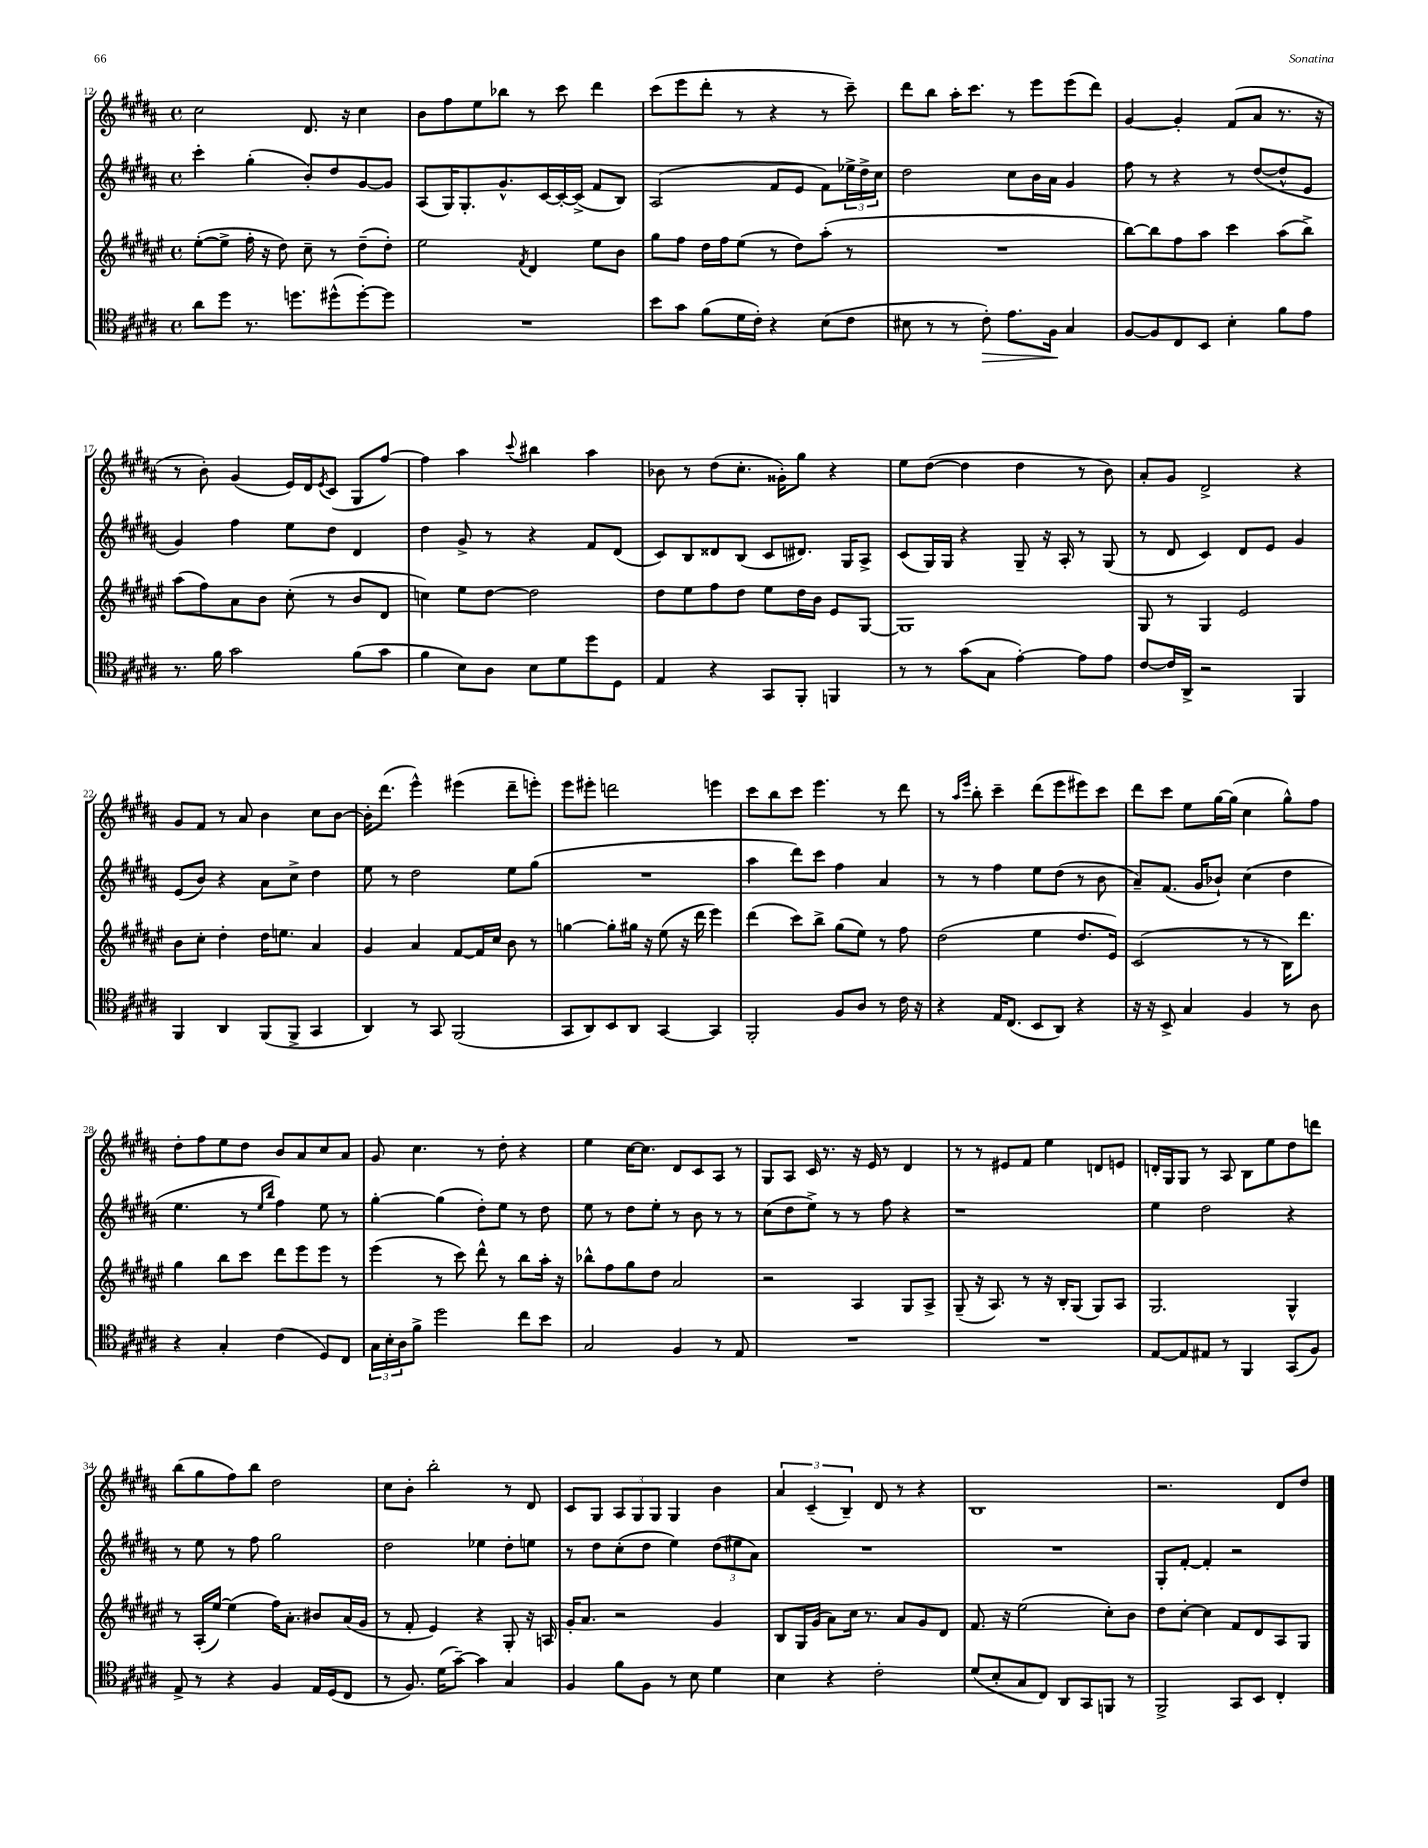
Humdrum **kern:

**kern	**dynam	**kern	**kern	**kern
*part4	*part4	*part3	*part2	*part1
*staff4	*staff4	*staff3	*staff2	*staff1
*clefC4	*	*clefG2	*clefG2	*clefG2
*k[f#c#g#d#a#]	*	*k[f#c#g#d#a#e#]	*k[f#c#g#d#a#]	*k[f#c#g#d#a#]
*M4/4	*	*M4/4	*M4/4	*M4/4
*met(c)	*	*met(c)	*met(c)	*met(c)
=12	=12	=12	=12	=12
8a#\L	.	([8ee#'\L	4ccc#'\	2cc#\
8dd#\J	.	8ee#^\J]	.	.
8.r	.	16ff#'\	(4gg#'\	.
.	.	16r	.	.
.	.	8dd#\)	.	.
8.ddn\L	.	.	.	.
.	.	8cc#~\	8b'/L)	8.d#/
(8dd#X^^\	.	8r	8dd#/	.
.	.	.	.	16r
[8dd#'\)	.	(8dd#~\L	[8g#/	4cc#\
8dd#\J]	.	8dd#'\J)	8g#/J]	.
=13	=13	=13	=13	=13
1r	.	2ee#\	(8A#/L	8b\L
.	.	.	16G#/K)	8ff#\
.	.	.	8.G#'/	.
.	.	.	.	8ee\
.	.	.	8.g#^^/	8bb-X\J
.	.	8qf#/	.	.
.	.	4d#/	.	8r
.	.	.	[16c#/L	.
.	.	.	16c#'/_	8ccc#\
.	.	.	(16c#^/JJ]	.
.	.	8ee#\L	8f#/L	4ddd#\
.	.	8b\J	8B/J)	.
=14	=14	=14	=14	=14
8b\L	.	8gg#\L	(2A#/	(8ccc#\L
8g#\J	.	8ff#\J	.	8eee\
(8f#\L	.	16dd#\LL	.	8ddd#'\J
.	.	16ff#\J	.	.
16d#\L	.	(8ee#\J	.	8r
16c#'\JJ)	.	.	.	.
4r	.	8r	8f#/L	4r
.	.	8dd#\L)	8e/J	.
(8B\L	.	(8aa#'\J	8f#\L)	8r
8c#\J	.	8r	24ee-X^\L	8ccc#~\)
.	.	.	24dd#^\	.
.	.	.	24cc#\JJ	.
=15	=15	=15	=15	=15
8B#X\	.	1r	2dd#\	8ddd#\L
8r	.	.	.	8bb\J
8r	.	.	.	16aa#'\KL
.	.	.	.	8.ccc#\J
!	!LO:HP:b	!	!	!
8c#'\)	>	.	.	.
8.e\L	.	.	8cc#\L	8r
.	.	.	16b\L	8eee\L
16F#\Jk	.	.	16a#\JJ	.
4G#/	]	.	4g#/	(8eee\
.	.	.	.	8ddd#\J)
=16	=16	=16	=16	=16
[8F#/L	.	[8bb\L)	8ff#\	[4g#/
8F#/]	.	8bb\]	8r	.
8C#/	.	8ff#\	4r	4g#'/]
8BB/J	.	8aa#\J	.	.
4B'\	.	4ccc#\	8r	(8f#/L
.	.	.	([8dd#/L	8a#/J
8f#\L	.	(8aa#\L	8dd#^^/]	8.r
8e\J	.	8bb^\J)	8e/J	.
.	.	.	.	16r
!!LO:LB:g=z
=17	=17	=17	=17	=17
8.r	.	(8aa#\L	4g#/)	8r
.	.	8ff#\)	.	8b'\)
16f#\	.	.	.	.
2g#\	.	8a#\	4ff#\	(4g#/
.	.	8b\J	.	.
.	.	(8cc#'\	8ee\L	16e/LL)
.	.	.	.	16d#/J
.	.	.	.	8qe/
.	.	8r	8dd#\J	(8c#/J
(8f#\L	.	8b/L	4d#/	8G#/L
8g#\J	.	8d#/J	.	[8ff#/J)
=18	=18	=18	=18	=18
4f#\	.	4ccn\)	4dd#\	4ff#\]
8B\L)	.	8ee#\L	8g#^/	4aa#\
8A#\J	.	[8dd#\J	8r	.
.	.	.	.	8qqccc#/
8B\L	.	2dd#\]	4r	4bb#X\
8d#\	.	.	.	.
8dd#\	.	.	8f#/L	4aa#\
8D#\J	.	.	(8d#/J	.
=19	=19	=19	=19	=19
4E/	.	8dd#\L	8c#/L)	8b-X\
.	.	8ee#\	8B/	8r
4r	.	8ff#\	8d##X/	(8dd#\L
.	.	8dd#\J	(8B/J	8.cc#'\J
8GG#/L	.	8ee#\L	8c#/L	.
.	.	.	.	16g##X'\KL)
8FF#'/J	.	16dd#\L	8.d#X/J)	8gg#\J
.	.	16b\JJ	.	.
4FFn/	.	8e#/L	.	4r
.	.	.	16G#/KL	.
.	.	[8G#/J	8A#^/J	.
=20	=20	=20	=20	=20
8r	.	1G#]	(8c#/L	8ee\L
8r	.	.	16G#/L)	([8dd#\J
.	.	.	16G#/JJ	.
(8g#\L	.	.	4r	4dd#\]
8G#\J	.	.	.	.
[4e'\)	.	.	8G#~/	4dd#\
.	.	.	16r	.
.	.	.	16A#'/	.
8e\L]	.	.	8r	8r
8e\J	.	.	(8G#/	8b\)
=21	=21	=21	=21	=21
[8c#/L	.	8G#/	8r	8a#'/L
16c#/L]	.	8r	8d#/	8g#/J
16AA#^/JJ	.	.	.	.
2r	.	4G#/	4c#/)	2d#^/
.	.	2e#/	8d#/L	.
.	.	.	8e/J	.
4FF#/	.	.	4g#/	4r
!!LO:LB:g=z
=22	=22	=22	=22	=22
4FF#/	.	8b\L	(8e/L	8g#/L
.	.	8cc#'\J	8b/J)	8f#/J
4AA#/	.	4dd#'\	4r	8r
.	.	.	.	8a#/
(8FF#/L	.	16dd#\KL	8a#\L	4b\
.	.	8.een\J	.	.
8FF#^/J	.	.	8cc#^\J	.
4GG#/	.	4a#/	4dd#\	8cc#\L
.	.	.	.	[8b\J
=23	=23	=23	=23	=23
4AA#/)	.	4g#/	8ee\	16b'\KL]
.	.	.	.	(8.ddd#\J
.	.	.	8r	.
8r	.	4a#/	2dd#\	4eee^^\)
8GG#/	.	.	.	.
(2FF#/	.	[8f#/L	.	(4eee#X\
.	.	16f#/L]	.	.
.	.	16cc#/JJ	.	.
.	.	8b\	8ee\L	8ddd#~\L
.	.	8r	(8gg#\J	8eeen'\J)
=24	=24	=24	=24	=24
8GG#/L	.	[4ggn\	1r	8eee\L
8AA#/)	.	.	.	8eee#X'\J
8BB/	.	8gg'\L]	.	2dddn\
8AA#/J	.	16gg#X\Jk	.	.
.	.	16r	.	.
[4GG#/	.	(8ee#\	.	.
.	.	16r	.	.
.	.	16ddd#\	.	.
4GG#/]	.	4eee#\)	.	4eeen\
=25	=25	=25	=25	=25
2FF#'/	.	(4ddd#\	4aa#\	8ccc#\L
.	.	.	.	8bb\
.	.	8ccc#\L)	8ddd#\L)	8ccc#\J
.	.	8bb^\J	8ccc#\J	4.eee\
8F#/L	.	(8gg#\L	4ff#\	.
8A#/J	.	8ee#\J)	.	.
8r	.	8r	4a#/	8r
16c#\	.	8ff#\	.	8ddd#\
16r	.	.	.	.
=26	=26	=26	=26	=26
4r	.	(2dd#\	8r	8r
.	.	.	.	16qqaa#/LL
.	.	.	.	16qqeee/JJ
.	.	.	8r	8bb'\
16E/KL	.	.	4ff#\	4ccc#~\
(8.C#/J	.	.	.	.
8BB/L	.	4ee#\	8ee\L	(8ddd#\L
8AA#/J)	.	.	(8dd#\J	8eee\
4r	.	8.dd#/L	8r	8eee#X\)
.	.	.	8b\	8ccc#\J
.	.	16e#/Jk)	.	.
=27	=27	=27	=27	=27
16r	.	(2c#/	8a#~/L)	8ddd#\L
16r	.	.	.	.
8BB^/	.	.	(8.f#/J	8ccc#\J
4G#/	.	.	.	8ee\L
.	.	.	16g#/KL	.
.	.	.	8b-X`/J)	[16gg#\L
.	.	.	.	(16gg#\JJ]
4F#/	.	8r	(4cc#\	4cc#\
.	.	8r	.	.
8r	.	16B\KL)	4dd#\	8gg#^^\L)
.	.	8.ddd#\J	.	.
8A#\	.	.	.	8ff#\J
!!LO:LB:g=z
=28	=28	=28	=28	=28
4r	.	4gg#\	4.ee\	8dd#'\L
.	.	.	.	8ff#\
4G#'/	.	8bb\L	.	8ee\
.	.	8ccc#\J	8r	8dd#\J
.	.	.	16qqee/LL	.
.	.	.	16qqbb/JJ	.
(4c#\	.	8ddd#\L	4ff#\)	8b/L
.	.	8eee#\	.	8a#/
8D#/L)	.	8eee#\J	8ee\	8cc#/
8C#/J	.	8r	8r	8a#/J
=29	=29	=29	=29	=29
24G#\LL	.	(4eee#\	[4gg#'\	8g#/
24B'\	.	.	.	.
24A#\J	.	.	.	.
8f#^\J	.	.	.	4.cc#\
2dd#\	.	8r	(4gg#\]	.
.	.	8ccc#\)	.	.
.	.	8ddd#^^\	8dd#'\L)	8r
.	.	8r	8ee\J	8dd#'\
8cc#\L	.	8bb\L	8r	4r
8b\J	.	16aa#'\Jk	8dd#\	.
.	.	16r	.	.
=30	=30	=30	=30	=30
2G#/	.	8bb-X^^\L	8ee\	4ee\
.	.	8ff#\	8r	.
.	.	8gg#\	8dd#\L	[16cc#\KL
.	.	.	.	8.cc#\J]
.	.	8dd#\J	8ee'\J	.
4F#/	.	2a#/	8r	8d#/L
.	.	.	8b\	8c#/
8r	.	.	8r	8A#/J
8E/	.	.	8r	8r
=31	=31	=31	=31	=31
1r	.	2r	(8cc#\L	8G#/L
.	.	.	8dd#\	8A#/J
.	.	.	8ee^\J)	16c#/
.	.	.	.	8.r
.	.	.	8r	.
.	.	4A#/	8r	16r
.	.	.	.	16e/
.	.	.	8ff#\	8r
.	.	8G#/L	4r	4d#/
.	.	8A#^/J	.	.
=32	=32	=32	=32	=32
1r	.	(8G#~/	1r	8r
.	.	16r	.	8r
.	.	8.A#/)	.	.
.	.	.	.	8e#X/L
.	.	8r	.	8f#/J
.	.	16r	.	4ee\
.	.	16B'/KL	.	.
.	.	(8G#/J	.	.
.	.	8G#/L)	.	8dn/L
.	.	8A#/J	.	8en/J
=33	=33	=33	=33	=33
[8E/L	.	2.G#/	4ee\	16dn'/LL
.	.	.	.	16G#/J
8E/]	.	.	.	8G#/J
8E#X/J	.	.	2dd#\	8r
8r	.	.	.	8A#/
4FF#/	.	.	.	8B\L
.	.	.	.	8ee\
(8GG#/L	.	4G#^^/	4r	8dd#\
8F#/J)	.	.	.	8dddn\J
!!LO:LB:g=z
=34	=34	=34	=34	=34
8E^/	.	8r	8r	(8bb\L
8r	.	(16A#'/LL	8ee\	8gg#\
.	.	[16ee#/JJ)	.	.
4r	.	(4ee#\]	8r	8ff#\)
.	.	.	8ff#\	8bb\J
4F#/	.	16ff#\KL)	2gg#\	2dd#\
.	.	8.a#'\J	.	.
16E/LL	.	8b#X/L	.	.
(16D#/J	.	.	.	.
8C#/J	.	(16a#/L	.	.
.	.	16g#/JJ	.	.
=35	=35	=35	=35	=35
8r	.	8r	2dd#\	8cc#\L
8.F#/)	.	8f#'/	.	8b'\J
.	.	4e#/)	.	2bb'\
(16d#\KL	.	.	.	.
[8g#~\J)	.	.	.	.
4g#\]	.	4r	4ee-X\	.
4G#/	.	8G#'/	8dd#'\L	8r
.	.	16r	8een\J	8d#/
.	.	16An/	.	.
=36	=36	=36	=36	=36
4F#/	.	16g#'/KL	8r	8c#/L
.	.	8.a#/J	.	.
.	.	.	8dd#\L	8G#/J
8f#\L	.	2r	(8cc#'\	12A#/L
.	.	.	.	12G#/
8F#\J	.	.	8dd#\J	.
.	.	.	.	12G#/J
8r	.	.	4ee\)	4G#/
8B\	.	.	.	.
4d#\	.	4g#/	(12dd#\L	4b\
.	.	.	12ee#X\	.
.	.	.	12a#\J)	.
=37	=37	=37	=37	=37
4B\	.	8B/L	1r	6a#/
.	.	16G#/L	.	.
.	.	.	.	(6c#~/
.	.	(16g#/JJ	.	.
4r	.	8a#\L)	.	.
.	.	.	.	6B~/)
.	.	16cc#\Jk	.	.
.	.	8.r	.	.
2c#'\	.	.	.	8d#/
.	.	8a#/L	.	8r
.	.	8g#/	.	4r
.	.	8d#/J	.	.
=38	=38	=38	=38	=38
(8d#/L	.	8.f#/	1r	1B
8B'/	.	.	.	.
.	.	16r	.	.
8G#/	.	(2ee#\	.	.
8C#/J)	.	.	.	.
8AA#/L	.	.	.	.
8GG#/	.	.	.	.
8FFn/J	.	8cc#'\L)	.	.
8r	.	8b\J	.	.
=39	=39	=39	=39	=39
2FF#^/	.	8dd#\L	8G#'/L	2.r
.	.	[8cc#'\J	[8f#'/J	.
.	.	4cc#\]	4f#'/]	.
8GG#/L	.	8f#/L	2r	.
8BB/J	.	8d#/	.	.
4C#'/	.	8A#/	.	8d#/L
.	.	8G#/J	.	8dd#/J
==	==	==	==	==
*-	*-	*-	*-	*-
